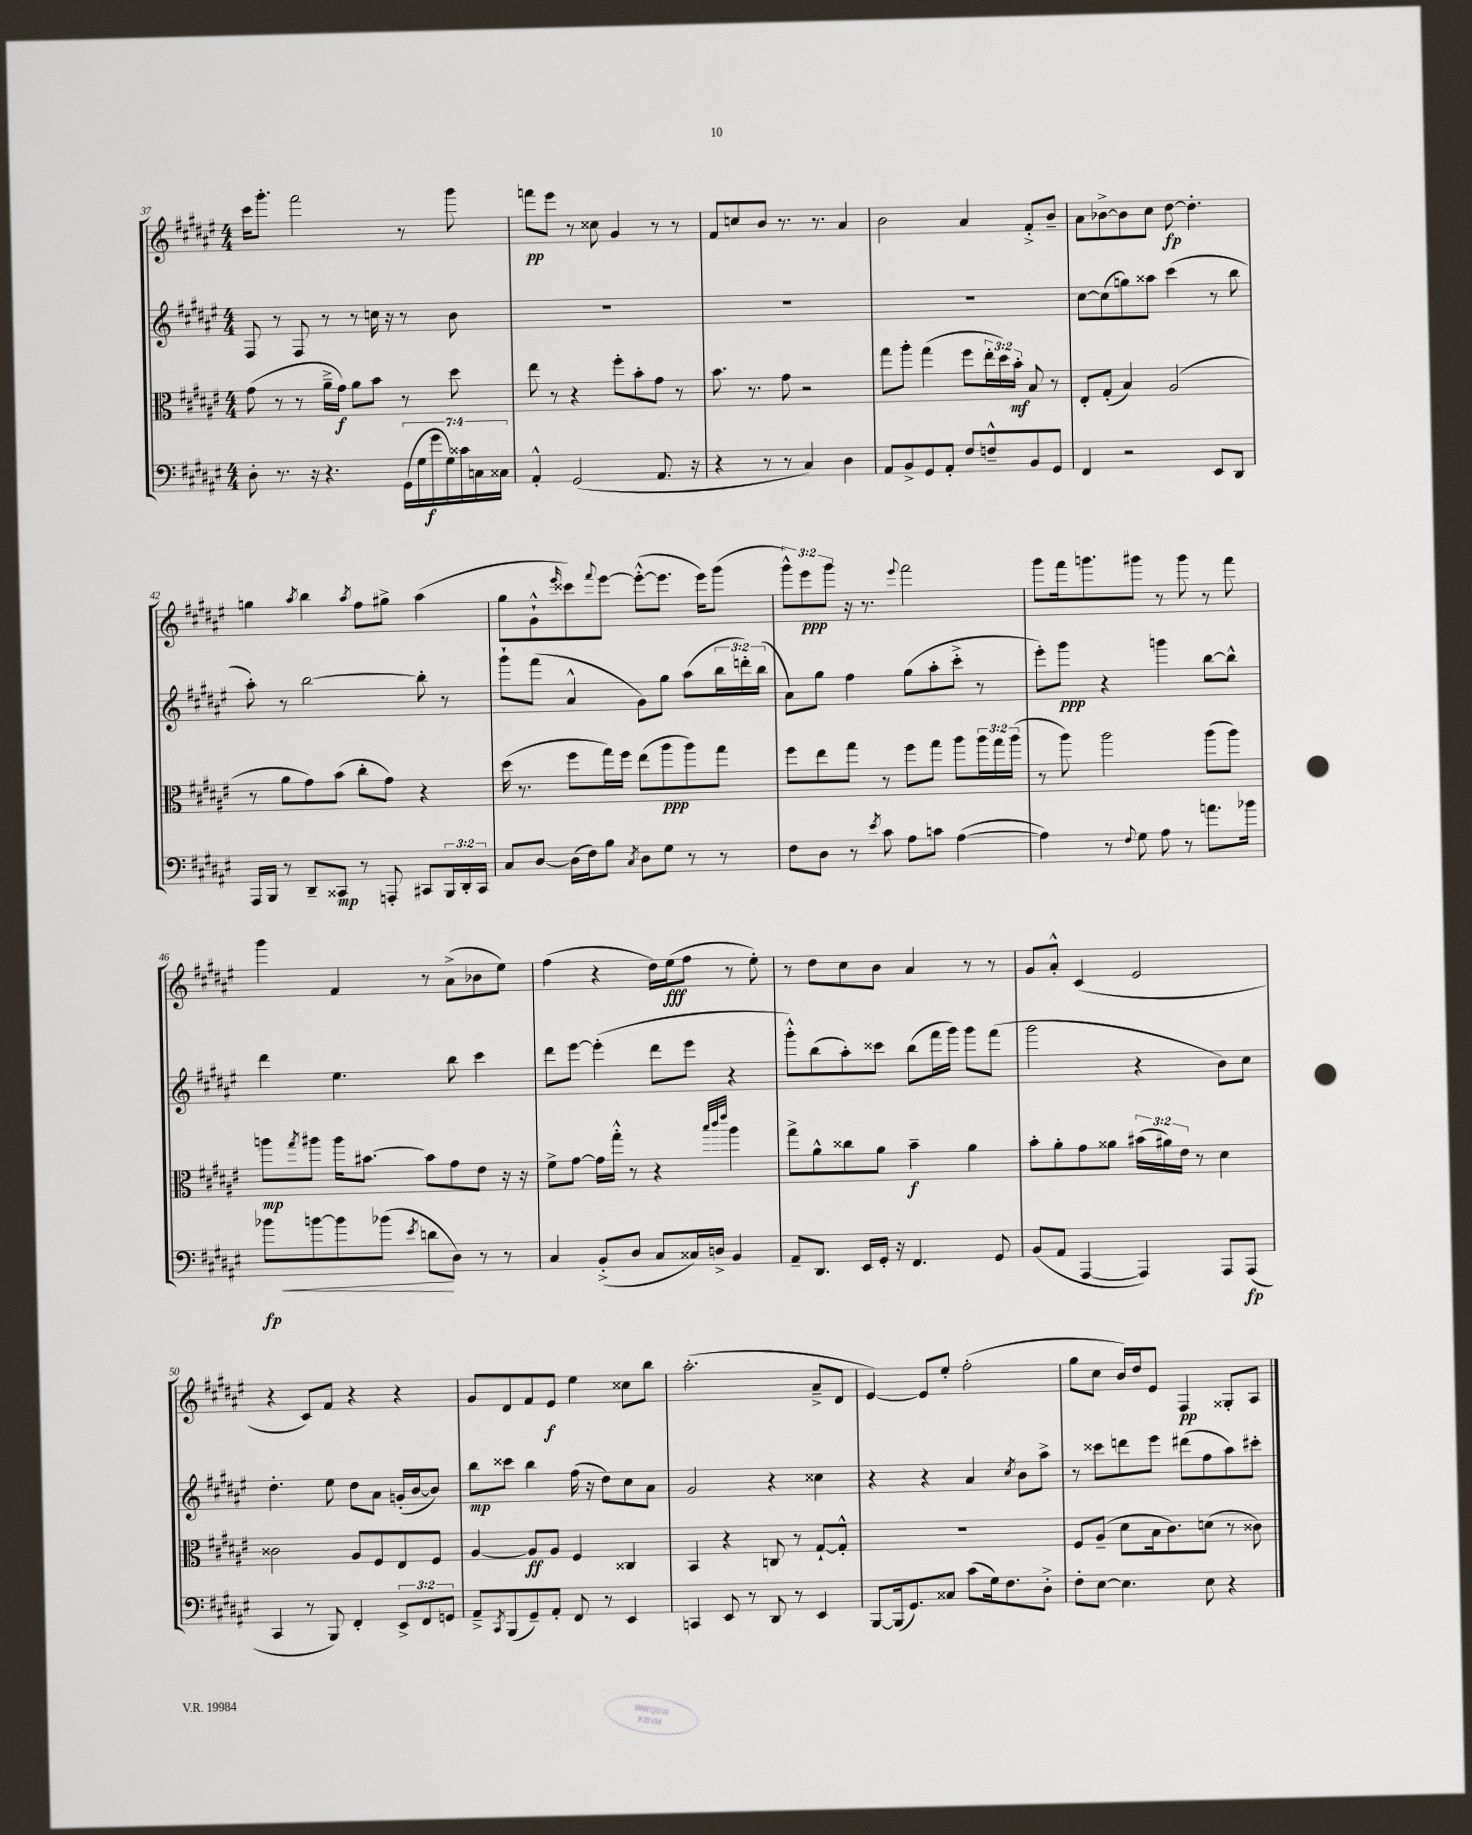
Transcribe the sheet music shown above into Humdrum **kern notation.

**kern	**dynam	**kern	**dynam	**kern	**dynam	**kern	**dynam
*part4	*part4	*part3	*part3	*part2	*part2	*part1	*part1
*staff4	*staff4	*staff3	*staff3	*staff2	*staff2	*staff1	*staff1
*clefF4	*	*clefC3	*	*clefG2	*	*clefG2	*
*k[f#c#g#d#a#e#]	*	*k[f#c#g#d#a#e#]	*	*k[f#c#g#d#a#e#]	*	*k[f#c#g#d#a#e#]	*
*M4/4	*	*M4/4	*	*M4/4	*	*M4/4	*
=37	=37	=37	=37	=37	=37	=37	=37
8D#'\	.	(8g#\	.	8F#/	.	16ccc#\KL	.
.	.	.	.	.	.	8.ggg#'\J	.
8.r	.	8r	.	8r	.	.	.
.	.	8r	.	8F#/	.	2fff#\	.
16r	.	.	.	.	.	.	.
4.r	.	16a#~^\LL	.	8r	.	.	.
.	.	16g#\JJ)	f	.	.	.	.
.	.	8a#\L	.	8r	.	.	.
.	.	8b\J	.	16ccn\	.	.	.
.	.	.	.	16r	.	.	.
(28GG#\LL	.	8r	.	8r	.	8r	.
28G#\	.	.	.	.	.	.	.
28g#\	f	.	.	.	.	.	.
28G#\)	.	.	.	.	.	.	.
.	.	8dd#\	.	8b\	.	8ggg#\	.
28c##X\	.	.	.	.	.	.	.
28Cn\	.	.	.	.	.	.	.
28C##X\JJ	.	.	.	.	.	.	.
=38	=38	=38	=38	=38	=38	=38	=38
4AA#'^^/	.	8ee#\	.	1r	.	8fffn\L	pp
.	.	8r	.	.	.	8eee#\J	.
(2GG#/	.	4r	.	.	.	8r	.
.	.	.	.	.	.	8cc##X\	.
.	.	8ff#'\L	.	.	.	4g#/	.
.	.	8b'\	.	.	.	.	.
8.AA#/	.	8g#\J	.	.	.	8r	.
.	.	8r	.	.	.	8r	.
16r	.	.	.	.	.	.	.
=39	=39	=39	=39	=39	=39	=39	=39
4r	.	8.b\	.	1r	.	8f#/L	.
.	.	.	.	.	.	8ccn/	.
.	.	8.r	.	.	.	.	.
8r	.	.	.	.	.	8b/J	.
8r	.	8g#\	.	.	.	8.r	.
4C#/)	.	2r	.	.	.	.	.
.	.	.	.	.	.	8.r	.
4D#\	.	.	.	.	.	4a#/	.
=40	=40	=40	=40	=40	=40	=40	=40
8AA#/L	.	8gg#\L	.	1r	.	2b\	.
8BB^/	.	8aa#'\J	.	.	.	.	.
8GG#/	.	(4gg#\	.	.	.	.	.
8AA#'/J	.	.	.	.	.	.	.
8F#/L	.	8ff#\L	.	.	.	4a#/	.
8Fn~^^/	.	24ee#'\L	.	.	.	.	.
.	.	24dd#\)	.	.	.	.	.
.	.	24b'\JJ	mf	.	.	.	.
8BB/	.	8B/	.	.	.	8f#'^/L	.
8GG#/J	.	8r	.	.	.	8b~/J	.
=41	=41	=41	=41	=41	=41	=41	=41
4FF#/	.	8E#'/L	.	[8cc#\L	.	8a#\L	.
.	.	(8G#'/J	.	(8cc#\]	.	[8b-X^\	.
2r	.	4B/)	.	8ggn\)	.	8b-\]	.
.	.	.	.	8aa##X\J	.	8cc#\J	.
.	.	(2A#/	.	(4ccc#\	.	[8dd#\	fp
.	.	.	.	.	.	4.dd#'\]	.
8EE#/L	.	.	.	8r	.	.	.
8DD#/J	.	.	.	8bb\	.	.	.
!!LO:LB:g=z
=42	=42	=42	=42	=42	=42	=42	=42
16AAA#/LL	.	8r	.	8aa#'\)	.	4ggn\	.
16BBB/JJ	.	.	.	.	.	.	.
8r	.	8a#\L	.	8r	.	.	.
.	.	.	.	.	.	8qaa#/	.
8DD#~/L	.	8g#\)	.	[2bb\	.	4bb\	.
8CC##X/J	mp	(8b\J	.	.	.	.	.
.	.	.	.	.	.	8qaa#/	.
8r	.	8cc#'\L	.	.	.	8ff#\L	.
8AAAn'/	.	8g#\J)	.	.	.	8gg#X^\J	.
8CC#X/L	.	4r	.	8bb'\]	.	(4aa#\	.
24BBB/L	.	.	.	8r	.	.	.
24DD#'/	.	.	.	.	.	.	.
24CC#/JJ	.	.	.	.	.	.	.
=43	=43	=43	=43	=43	=43	=43	=43
8C#/L	.	(16dd#\	.	8ggg#`\L	.	8gg#\L	.
.	.	8.r	.	.	.	.	.
[8D#/J	.	.	.	(8fff#\J	.	8g#`^^\	.
.	.	.	.	.	.	16qqeee#/	.
(16D#\LL]	.	8ff#\L	.	4a#^^/	.	8ccc##X\)	.
16F#\J)	.	.	.	.	.	.	.
.	.	.	.	.	.	8qqfff#/	.
8B\J	.	16gg#\L)	.	.	.	[8eee#\J	.
.	.	16ff#\JJ	.	.	.	.	.
8qC#/	.	.	.	.	.	.	.
8D#\L	.	(8ee#\L	.	8g#\L)	.	(8eee#'^^\L_	.
8G#\J	.	8aa#\	ppp	8gg#\J	.	8.eee#\J]	.
8r	.	8aa#\)	.	(8aa#\L	.	.	.
.	.	.	.	.	.	16eee#\KL)	.
8r	.	8gg#\J	.	24bb\L	.	(8ggg#\J	.
.	.	.	.	24dddn'\)	.	.	.
.	.	.	.	(24bb\JJ	.	.	.
=44	=44	=44	=44	=44	=44	=44	=44
8F#\L	.	8ff#\L	.	8a#\L)	.	12ggg#^^\L)	.
.	.	.	.	.	.	12eee#\	ppp
8D#\J	.	8ee#\	.	8gg#\J	.	.	.
.	.	.	.	.	.	12ggg#\J	.
8r	.	8gg#\J	.	4ff#\	.	16r	.
.	.	.	.	.	.	8.r	.
8qe#/	.	.	.	.	.	.	.
8c#\	.	8r	.	.	.	.	.
.	.	.	.	.	.	8qqeee#/	.
8A#\L	.	8ff#\L	.	(8gg#\L	.	2fff#\	.
8cn\J	.	8gg#\J	.	8aa#'\	.	.	.
([4A#\	.	8aa#\L	.	8ccc#'^\J	.	.	.
.	.	24aa#\L	.	8r	.	.	.
.	.	24gg#\	.	.	.	.	.
.	.	(24aa#\JJ	.	.	.	.	.
=45	=45	=45	=45	=45	=45	=45	=45
4A#\])	.	8r	.	8eee#'\L)	.	8ggg#\L	.
.	.	8aa#\)	.	8ggg#\J	ppp	16fff#\k	.
.	.	.	.	.	.	8.gggn\	.
8r	.	2aa#\	.	4r	.	.	.
8qqF#/	.	.	.	.	.	.	.
8G#\	.	.	.	.	.	8ggg#X\J	.
8A#\	.	.	.	4gggn\	.	8r	.
8r	.	.	.	.	.	8ggg#\	.
8.an\L	.	(8aa#\L	.	[8bb\L	.	8r	.
.	.	8aa#\J)	.	8bb^^\J]	.	8fff#\	.
16b-X\Jk	.	.	.	.	.	.	.
!!LO:LB:g=z
=46	=46	=46	=46	=46	=46	=46	=46
!	!LO:HP:b	!	!	!	!	!	!
8b-X\L	< fp	8aan\L	mp	4ddd#\	.	4ggg#\	.
.	.	8qgg#/	.	.	.	.	.
[8bn\	.	8aa#X\J	.	.	.	.	.
8b\]	.	16aa#\KL	.	4.ee#\	.	4f#/	.
.	.	[8.b#X\J	.	.	.	.	.
(8b-X\J	.	.	.	.	.	.	.
8qe#/	.	.	.	.	.	.	.
8dn\L	.	8b#\L]	.	.	.	8r	.
8D#\J)	[	8g#\	.	8bb\	.	(8a#^\L	.
8r	.	8e#\J	.	4ccc#\	.	8b-X\	.
8r	.	16r	.	.	.	8ee#\J)	.
.	.	16r	.	.	.	.	.
=47	=47	=47	=47	=47	=47	=47	=47
4C#/	.	8f#^\L	.	8ddd#\L	.	(4ff#\	.
.	.	[8g#\J	.	[8eee#\J	.	.	.
(8BB'^/L	.	16g#\LL]	.	(4eee#'\]	.	4r	.
.	.	16gg#'^^\JJ	.	.	.	.	.
8D#/J	.	8r	.	.	.	.	.
8C#/L	.	4r	.	8ddd#\L	.	16dd#\LL)	.
.	.	.	.	.	.	(16ee#\J	fff
16C##X/L)	.	.	.	8eee#\J	.	8ff#\J	.
16Dn^/JJ	.	.	.	.	.	.	.
.	.	32qqbb/LLL	.	.	.	.	.
.	.	32qqccc#/	.	.	.	.	.
.	.	32qqeee#/JJJ	.	.	.	.	.
4BB/	.	4aa#\	.	4r	.	8r	.
.	.	.	.	.	.	8ee#'\)	.
=48	=48	=48	=48	=48	=48	=48	=48
8AA#~/L	.	8gg#^\L	.	8ggg#'^^\L)	.	8r	.
8.DD#/J	.	8a#^^\	.	(8bb\	.	8dd#\L	.
.	.	8cc##X\	.	8aa#'\)	.	8cc#\	.
16EE#/LL	.	.	.	.	.	.	.
16GG#'/JJ	.	8a#\J	.	8ccc##X\J	.	8b\J	.
16r	.	.	.	.	.	.	.
4.FF#/	.	4b~\	f	(8bb\L	.	4a#/	.
.	.	.	.	16fff#\L	.	.	.
.	.	.	.	16ggg#\JJ)	.	.	.
.	.	4a#\	.	8ggg#\L	.	8r	.
8GG#/	.	.	.	(8fff#\J	.	8r	.
=49	=49	=49	=49	=49	=49	=49	=49
(8BB/L	.	8b'\L	.	2ggg#\	.	8g#/L	.
8AA#/J	.	8a#'\	.	.	.	8a#'^^/J	.
[4AAA#/	.	8g#\	.	.	.	(4c#/	.
.	.	8a##X\J	.	.	.	.	.
4AAA#/])	.	(24b#X\LL	.	4r	.	2e#/	.
.	.	24a#X\)	.	.	.	.	.
.	.	24e#\JJ	.	.	.	.	.
.	.	8r	.	.	.	.	.
8AAA#/L	.	4d#\	.	8b\L)	.	.	.
(8AAA#/J	fp	.	.	8cc#\J	.	.	.
!!LO:LB:g=z
=50	=50	=50	=50	=50	=50	=50	=50
4CC#/	.	2c##X\	.	4.dd#'\	.	4r	.
8r	.	.	.	.	.	8c#/L)	.
8BBB/)	.	.	.	8ee#\	.	8f#/J	.
4FF#'/	.	8A#/L	.	8dd#\L	.	4r	.
.	.	8F#/	.	8a#\J	.	.	.
12EE#^/L	.	8E#/	.	(16gn'/LL	.	4r	.
.	.	.	.	[16b/J	.	.	.
12FF#/	.	.	.	.	.	.	.
.	.	8F#/J	.	8b/J])	.	.	.
12GGn/J	.	.	.	.	.	.	.
=51	=51	=51	=51	=51	=51	=51	=51
8AA#~^/L	.	[4A#/	.	8bb\L	mp	8g#/L	.
8qCC#/	.	.	.	.	.	.	.
(8BBB/	.	.	.	8ccc##X\J	.	8d#/	.
8GG#~/)	.	8A#/L]	ff	4bb\	.	8f#/	.
8AA#'/J	.	8A#/J	.	.	.	8e#/J	f
8FF#/	.	4F#/	.	(16ff#\	.	4ee#\	.
.	.	.	.	16r	.	.	.
8r	.	.	.	8dd#\L)	.	.	.
4EE#/	.	4C##X/	.	8cc#\	.	8cc##X\L	.
.	.	.	.	8a#\J	.	8bb\J	.
=52	=52	=52	=52	=52	=52	=52	=52
4CCn/	.	4BB/	.	2g#/	.	(2.aa#'\	.
8EE#/	.	4r	.	.	.	.	.
8r	.	.	.	.	.	.	.
8DD#/	.	8Cn/	.	4r	.	.	.
8r	.	8r	.	.	.	.	.
4EE#/	.	[8G#`/L	.	4cc##X\	.	8a#~^/L	.
.	.	8G#'^^/J]	.	.	.	8d#/J	.
=53	=53	=53	=53	=53	=53	=53	=53
[8BBB/L	.	1r	.	4r	.	[4e#/)	.
(16BBB/k]	.	.	.	.	.	.	.
8.GG#/)	.	.	.	.	.	.	.
.	.	.	.	4r	.	8e#/L]	.
8C##X/J	.	.	.	.	.	8ee#'/J	.
(8c#\L	.	.	.	4a#/	.	(2ff#'\	.
16G#\k)	.	.	.	.	.	.	.
8.F#\	.	.	.	.	.	.	.
.	.	.	.	8qcc#/	.	.	.
.	.	.	.	8b\L	.	.	.
8D#'^\J	.	.	.	8aa#^\J	.	.	.
=54	=54	=54	=54	=54	=54	=54	=54
8F#'\L	.	8F#/L	.	8r	.	8gg#\L	.
[8E#\J	.	(8A#~/J	.	8ccc##X\L	.	8cc#\J	.
4.E#\]	.	8d#\L	.	8dddn\	.	16b/LL)	.
.	.	.	.	.	.	16dd#/J	.
.	.	16B\k	.	8eee#\J	.	8e#/J	.
.	.	8.c#\)	.	.	.	.	.
.	.	.	.	(8ddd#X\L	.	4F#/	pp
8E#\	.	(8dn\J	.	8ff#\	.	.	.
4r	.	8r	.	8aa#\)	.	8G##X'/L	.
.	.	8c##X\)	.	8ccc#X'\J	.	8A#/J	.
==	==	==	==	==	==	==	==
*-	*-	*-	*-	*-	*-	*-	*-
